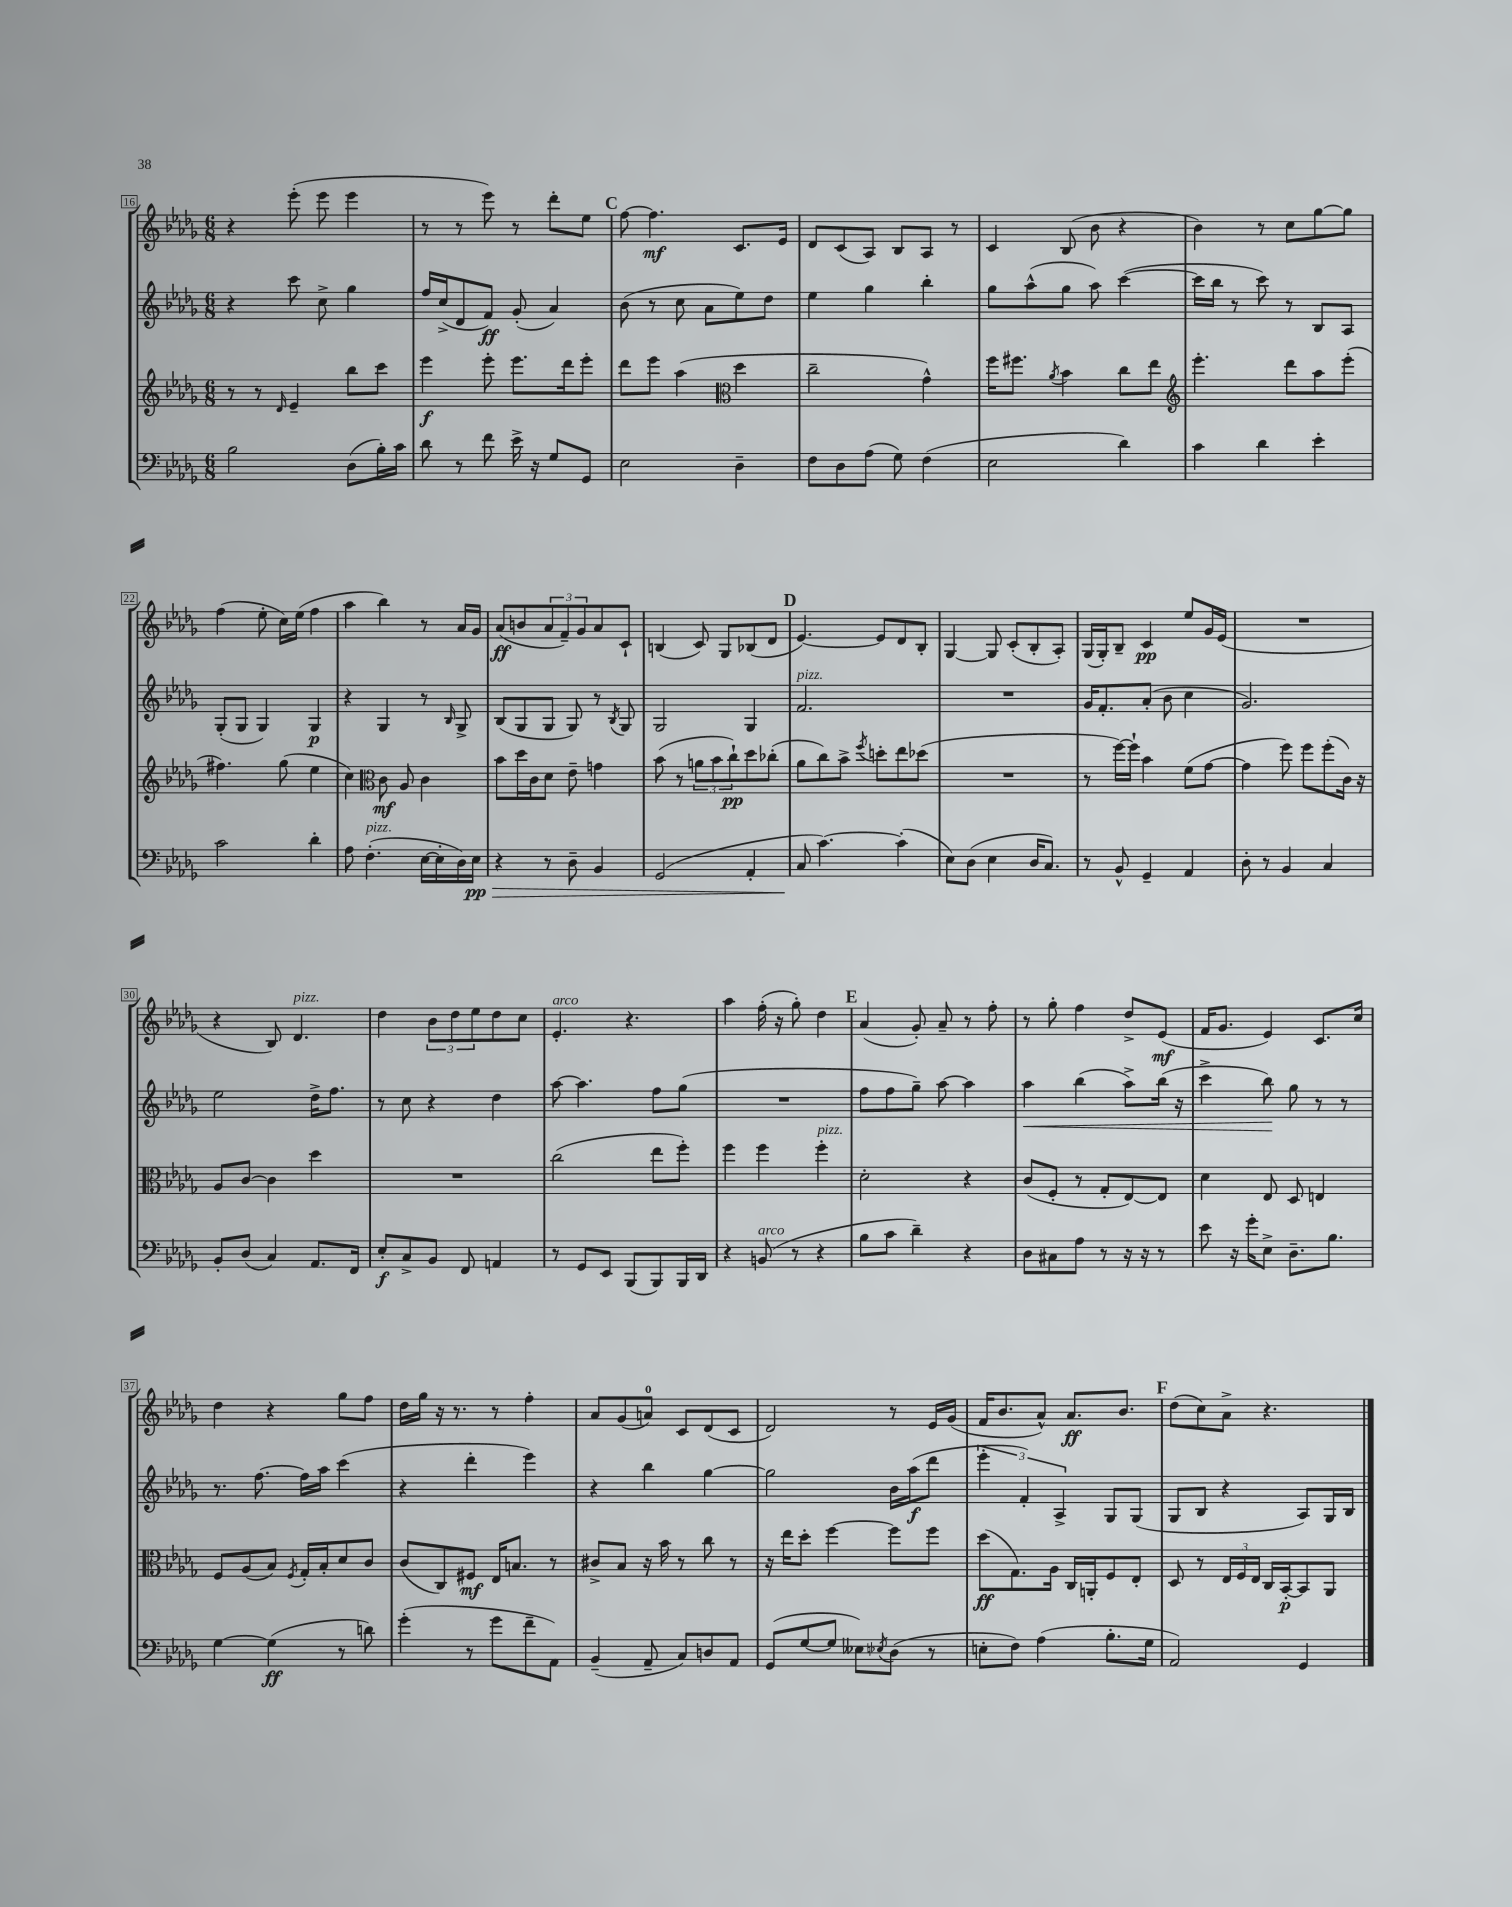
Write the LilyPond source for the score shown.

<<
\new StaffGroup <<
\new Staff = "s0" {
    \clef treble \key des \major \numericTimeSignature \time 6/8
    r4 ees'''8-.( ees'''8 ees'''4 |
    r8 r8 ees'''8) r8 des'''8-. ees''8 |
    \mark \markup { \bold "C" } f''8~ f''4.\mf c'8. ees'16 |
    des'8 c'8( aes8) bes8 aes8 r8 |
    c'4 bes8( bes'8 r4 |
    bes'4) r8 c''8 ges''8~ ges''8 |
    f''4( ees''8-. c''16) ees''16( f''4 |
    aes''4 bes''4) r8 aes'16 ges'16 |
    aes'8\ff( b'8 \tuplet 3/2 { aes'8 f'8--) ges'8 } aes'8 c'8-! |
    b4( c'8) ges8 bes8( des'8 |
    \mark \markup { \bold "D" } ees'4.~) ees'8 des'8 bes8-. |
    ges4~ ges8 c'8-.( bes8-. aes8-.) |
    ges16( ges16-.) bes8-- c'4\pp ees''8 ges'16 ees'16( |
    R2. |
    r4 bes8) des'4.^\markup { \italic "pizz." } |
    des''4 \tuplet 3/2 { bes'8 des''8 ees''8 } des''8 c''8 |
    ees'4.-.^\markup { \italic "arco" } r4. |
    aes''4 f''16-.( r16 ges''8-.) des''4 |
    \mark \markup { \bold "E" } aes'4( ges'8-.) aes'8-- r8 f''8-. |
    r8 ges''8-. f''4 des''8-> ees'8\mf( |
    f'16 ges'8. ees'4) c'8. c''16 |
    des''4 r4 ges''8 f''8 |
    des''16 ges''16 r16 r8. r8 f''4-. |
    aes'8 ges'8( a'8-0) c'8 des'8( c'8 |
    des'2) r8 ees'16 ges'16( |
    f'16 bes'8. aes'8-^) aes'8.\ff bes'8. |
    \mark \markup { \bold "F" } des''8( c''8) aes'8-> r4. \bar "|." |
}
\new Staff = "s1" {
    \clef treble \key des \major \numericTimeSignature \time 6/8
    r4 c'''8 c''8-> ges''4 |
    f''16 c''16->( des'8 f'8\ff) ges'8-.( aes'4) |
    \mark \markup { \bold "C" } bes'8( r8 c''8 aes'8 ees''8) des''8 |
    ees''4 ges''4 bes''4-. |
    ges''8 aes''8-^( ges''8 aes''8) c'''4~( |
    c'''16 bes''16 r8 c'''8) r8 bes8 aes8 |
    ges8-.( ges8 ges4) ges4\p |
    r4 ges4 r8 \grace { bes16 } ges8-> |
    bes8( ges8 ges8 ges8) r8 \acciaccatura { bes8 } ges8 |
    ges2 ges4 |
    \mark \markup { \bold "D" } f'2.^\markup { \italic "pizz." } |
    R2. |
    ges'16 f'8.-. aes'8-.( bes'8 c''4 |
    ges'2.) |
    ees''2 des''16-> f''8. |
    r8 c''8 r4 des''4 |
    aes''8~ aes''4. f''8 ges''8( |
    R2. |
    \mark \markup { \bold "E" } f''8 f''8 ges''8--) aes''8~ aes''4 |
    aes''4\< bes''4( aes''8->) bes''16( r16 |
    c'''4-> bes''8\!) ges''8 r8 r8 |
    r8. f''8.~ f''16 aes''16 c'''4( |
    r4 des'''4-. ees'''4) |
    r4 bes''4 ges''4~ |
    ges''2 bes'16 aes''16\f( des'''8 |
    \tuplet 3/2 { ees'''4-. f'4-.) aes4-> } ges8 ges8( |
    \mark \markup { \bold "F" } ges8 bes8 r4 aes8) ges16 bes16 \bar "|." |
}
\new Staff = "s2" {
    \clef treble \key des \major \numericTimeSignature \time 6/8
    r8 r8 \grace { des'16 } ees'4-- bes''8 c'''8 |
    ees'''4\f ees'''8-. ees'''8. des'''16 ees'''8-. |
    \mark \markup { \bold "C" } des'''8 ees'''8 aes''4( \clef alto des''4 |
    c''2-- ges'4-^) |
    f''16 fis''8. \acciaccatura { aes'8 } bes'4 c''8 ees''8 |
    \clef treble ees'''4.-. des'''8 aes''8 ees'''8-.( |
    fis''4.) ges''8( ees''4 |
    c''4) \clef alto c'8\mf aes8 c'4 |
    bes'8 des''16 c'16 des'8 ees'8-- g'4 |
    bes'8( r8 \tuplet 3/2 { a'8 bes'8 c''8-!\pp) } des''8 ces''8-.( |
    \mark \markup { \bold "D" } aes'8 c''8) bes'8-> \acciaccatura { f''8 } d''8-. ees''8 des''8( |
    R2. |
    r8 f''16~) f''16-! bes'4 f'8( ges'8~ |
    ges'4 f''8) f''8 f''8-.( c'16) r16 |
    aes8 c'8~ c'4 des''4 |
    R2. |
    c''2( ees''8 f''8-.) |
    f''4 f''4 f''4-.^\markup { \italic "pizz." } |
    \mark \markup { \bold "E" } des'2-. r4 |
    c'8( f8-. r8 ges8-. ees8~) ees8 |
    des'4 ees8 des8 e4 |
    f8 aes8( bes8) \acciaccatura { f8 } ges16-. bes16-. des'8 c'8 |
    c'8( c8) fis8\mf ees16 b8. r8 |
    cis'8-> bes8 r16 bes'16 r8 c''8 r8 |
    r16 ees''16 des''8-. f''4~ f''8 f''8 |
    des''8\ff( ges8.) aes16 c16 a,16-. f8 ees8-. |
    \mark \markup { \bold "F" } des8 r8 \tuplet 3/2 { ees16 f16 ees16 } c16 bes,16~-.\p bes,8 aes,8 \bar "|." |
}
\new Staff = "s3" {
    \clef bass \key des \major \numericTimeSignature \time 6/8
    bes2 des8( bes16-.) c'16 |
    des'8 r8 f'8 ees'16-> r16 ges8 ges,8 |
    \mark \markup { \bold "C" } ees2 des4-- |
    f8 des8 aes8( ges8) f4( |
    ees2 des'4) |
    c'4 des'4 ees'4-. |
    c'2 des'4-. |
    aes8 f4.-.^\markup { \italic "pizz." }( ees16~ ees16-. des16) ees16\pp\> |
    r4 r8 des8-- bes,4 |
    ges,2( aes,4-. |
    \mark \markup { \bold "D" } c8\! c'4.~) c'4-.( |
    ees8) des8( ees4 des16 c8.) |
    r8 bes,8-^ ges,4-- aes,4 |
    des8-. r8 bes,4 c4 |
    bes,8-. des8( c4) aes,8. f,16 |
    ees8-.\f c8-> bes,8 f,8 a,4 |
    r8 ges,8 ees,8 bes,,8( bes,,8) bes,,16 des,16 |
    r4 b,8^\markup { \italic "arco" }( r8 r4 |
    \mark \markup { \bold "E" } bes8 c'8 des'4--) r4 |
    des8 cis8 aes8 r8 r16 r16 r8 |
    ees'8 r16 ges'16-. ees8-> des8.-- bes8. |
    ges4~ ges4\ff( r8 d'8) |
    ges'4-.( r8 ges'8 f'8-- aes,8) |
    bes,4--( aes,8-- c8) d8 aes,8 |
    ges,8( ges8~ ges8 eeses8) \acciaccatura { ees8 } des8( r8 |
    e8-. f8) aes4( bes8.-. ges16 |
    \mark \markup { \bold "F" } aes,2) ges,4 \bar "|." |
}
>>
>>
\layout { \context { \Score currentBarNumber = #16 \override BarNumber.stencil = #(make-stencil-boxer 0.1 0.3 ly:text-interface::print) } }
